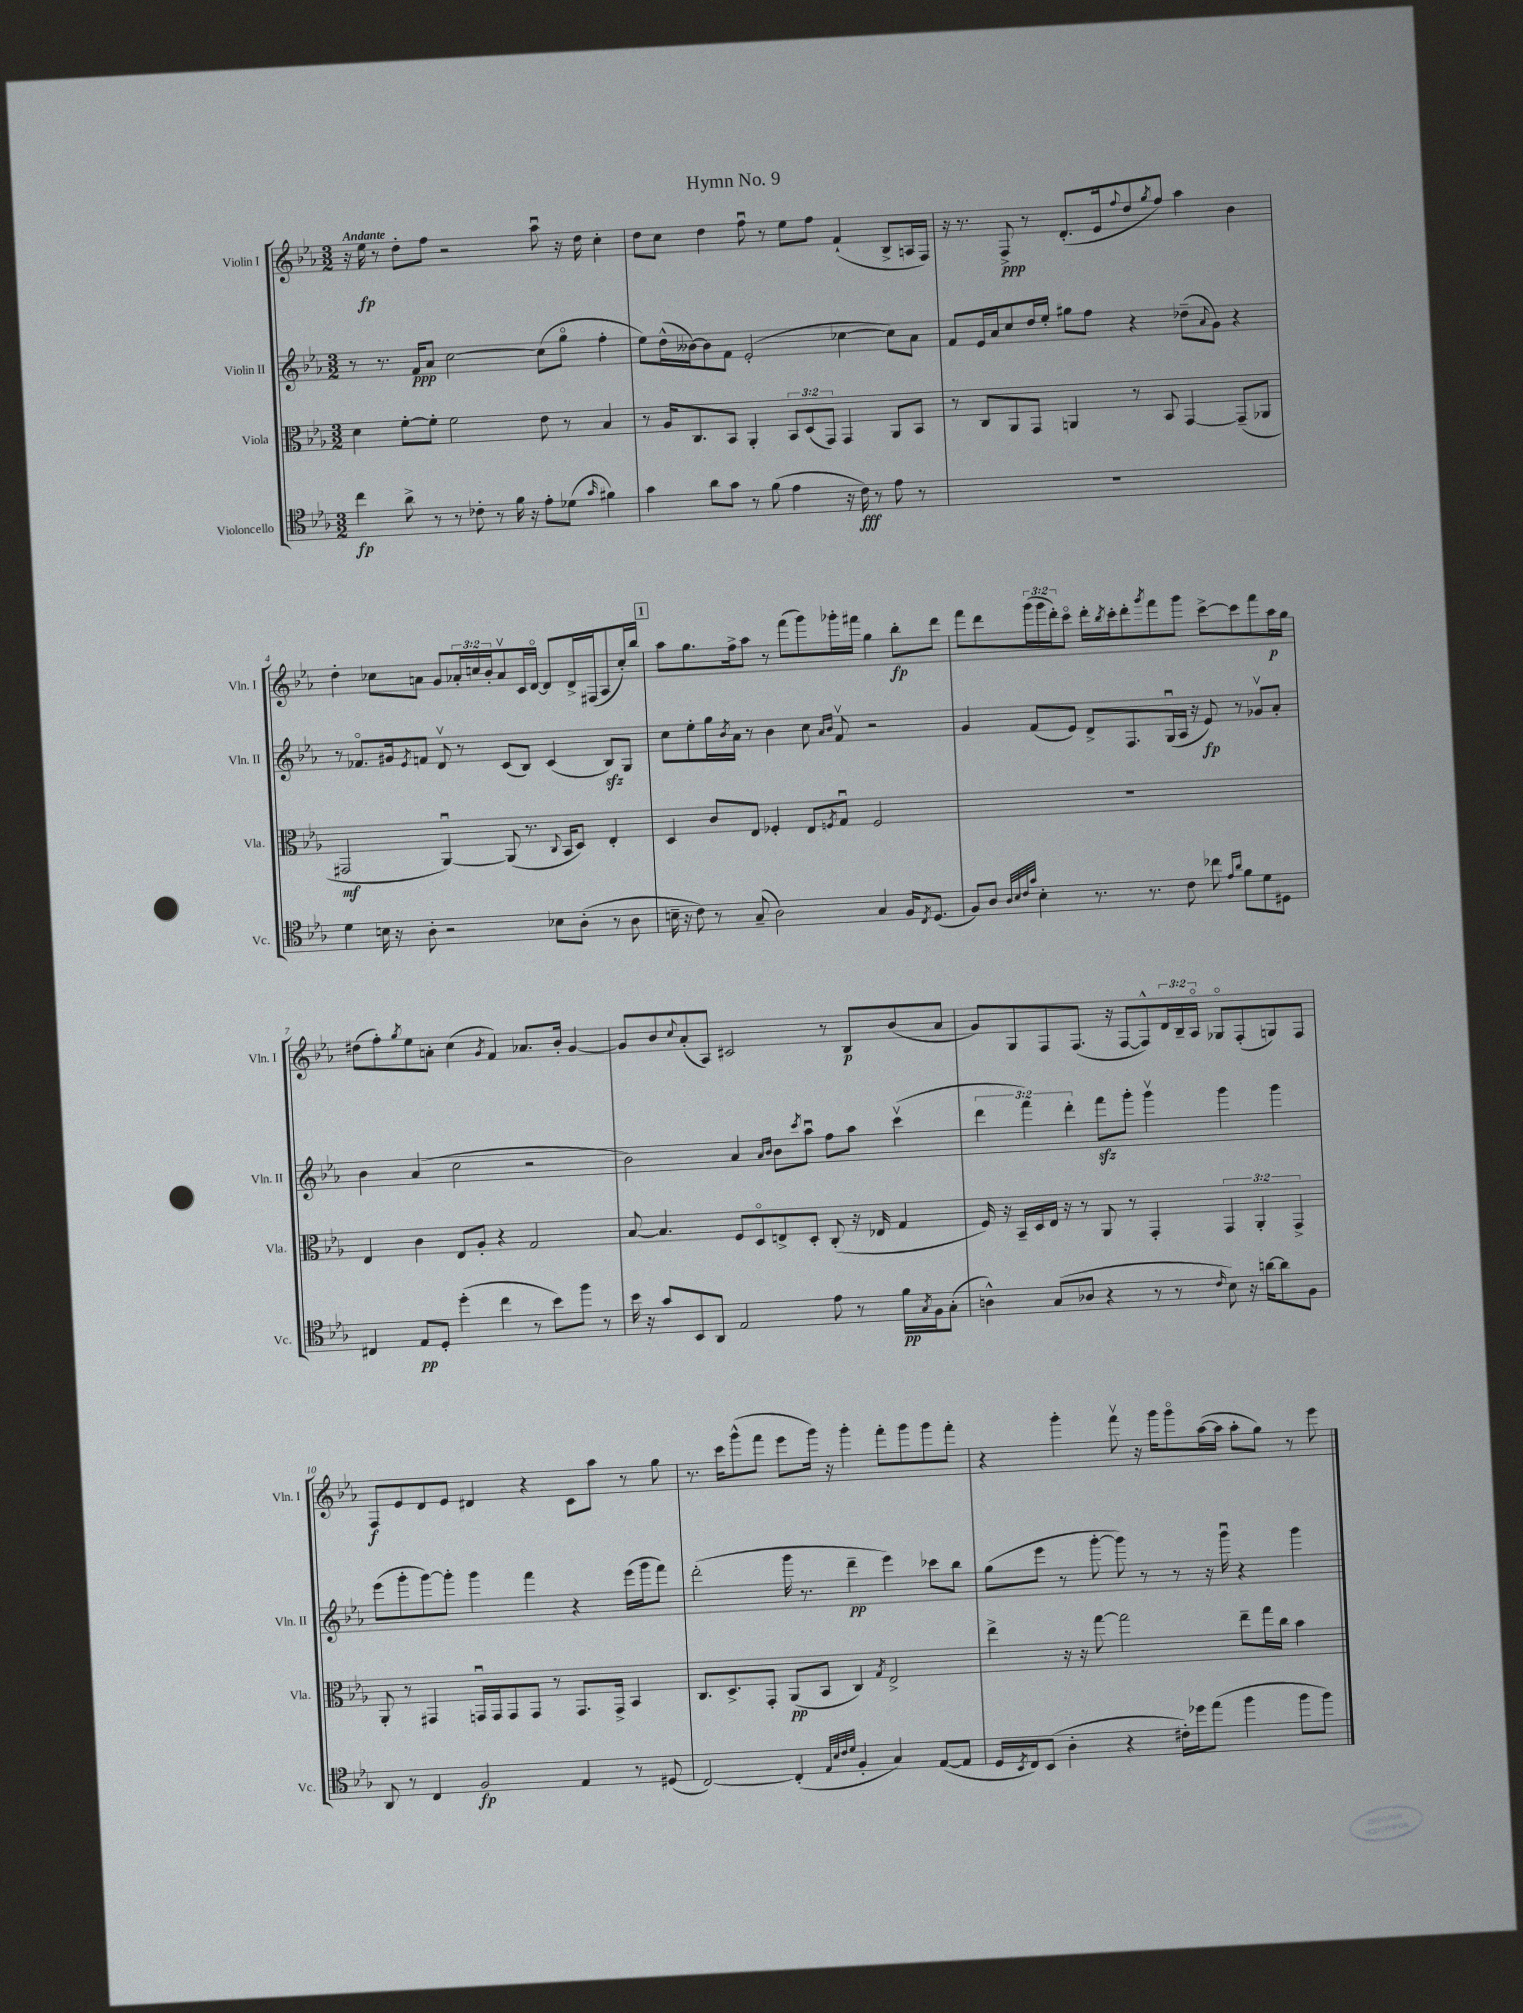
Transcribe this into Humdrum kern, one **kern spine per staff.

**kern	**dynam	**kern	**dynam	**kern	**dynam	**kern	**dynam
*part4	*part4	*part3	*part3	*part2	*part2	*part1	*part1
*staff4	*staff4	*staff3	*staff3	*staff2	*staff2	*staff1	*staff1
*I"Violoncello	*	*I"Viola	*	*I"Violin II	*	*I"Violin I	*
*I'Vc.	*	*I'Vla.	*	*I'Vln. II	*	*I'Vln. I	*
*clefC4	*	*clefC3	*	*clefG2	*	*clefG2	*
*k[b-e-a-]	*	*k[b-e-a-]	*	*k[b-e-a-]	*	*k[b-e-a-]	*
*M3/2	*	*M3/2	*	*M3/2	*	*M3/2	*
=1	=1	=1	=1	=1	=1	=1	=1
!	!	!	!	!	!	!LO:TX:a:B:t=Andante	!
4cc\	fp	4d\	.	8r	.	16r	.
.	.	.	.	.	.	16ee-\	fp
.	.	.	.	8.r	.	8r	.
8a-^\	.	[8f'\L	.	.	.	8dd'\L	.
.	.	.	.	16f/KL	ppp	.	.
8r	.	8f'\J]	.	8a-/J	.	8ff\J	.
8r	.	2f\	.	[2cc\	.	2r	.
8c-X'\	.	.	.	.	.	.	.
8r	.	.	.	.	.	.	.
16f\	.	.	.	.	.	.	.
16r	.	.	.	.	.	.	.
8e-'\L	.	8e-\	.	(8cc\L]	.	8aa-u\	.
(8d-X\J	.	8r	.	8gg\J	.	16r	.
.	.	.	.	.	.	16dd\	.
16qqg/	.	.	.	.	.	.	.
4f#X\)	.	4B-/	.	4ff'\	.	4cc'\	.
=2	=2	=2	=2	=2	=2	=2	=2
4g\	.	8r	.	8ee-\L)	.	8dd\L	.
.	.	16A-/KL	.	(16dd^^\L	.	8cc\J	.
.	.	8.C/	.	[16b--X\J)	.	.	.
8a-\L	.	.	.	8b--\]	.	4dd\	.
8g\J	.	8BB-/J	.	8f\J	.	.	.
8r	.	4AA-'/	.	(2e-'/	.	8ffu\	.
(8f\	.	.	.	.	.	8r	.
4e-\	.	12BB-/L	.	.	.	8ee-\L	.
.	.	(12D/	.	.	.	.	.
.	.	.	.	.	.	8ff\J	.
.	.	12GG/J)	.	.	.	.	.
16r	.	4GG/	.	[4cc-X\	.	(4f`/	.
16c\)	fff	.	.	.	.	.	.
8r	.	.	.	.	.	.	.
8e-\	.	8AA-/L	.	8cc-\L])	.	8B-^/L	.
8r	.	8BB-/J	.	8a-\J	.	16An/L	.
.	.	.	.	.	.	16F/JJ)	.
=3	=3	=3	=3	=3	=3	=3	=3
1.r	.	8r	.	8f/L	.	16r	.
.	.	.	.	.	.	8.r	.
.	.	8C/L	.	16e-/L	.	.	.
.	.	.	.	16a-/J	.	.	.
.	.	8AA-/	.	8cc/	.	8F^/	ppp
.	.	8GG/J	.	16dd/L	.	8r	.
.	.	.	.	16ee-'/JJ	.	.	.
.	.	4AAn/	.	8gg#X\L	.	(8.d'/L	.
.	.	.	.	8ff\J	.	.	.
.	.	.	.	.	.	16e-/k	.
.	.	.	.	.	.	8qqff/	.
.	.	8r	.	4r	.	8dd/	.
.	.	.	.	.	.	8qgg/	.
.	.	8BB-/	.	.	.	8ff/J)	.
.	.	[4GG/	.	(8dd-X~\L	.	4aa-\	.
.	.	.	.	8qqa-/	.	.	.
.	.	.	.	8g\J)	.	.	.
.	.	(8GG~/L]	.	4r	.	4b-\	.
.	.	8AA-X/J	.	.	.	.	.
!!LO:LB:g=z
=4	=4	=4	=4	=4	=4	=4	=4
4d\	.	2GG#X/	mf	8r	.	4dd'\	.
.	.	.	.	8.f-X/L	.	.	.
16Bn\	.	.	.	.	.	8cc-X\L	.
16r	.	.	.	16g#X/k	.	.	.
.	.	.	.	8qe-/	.	.	.
8A-'\	.	.	.	8fn/J	.	8an\J	.
2r	.	[4AA-u/)	.	8dv/	.	8g/L	.
.	.	.	.	8r	.	24a-X'/L	.
.	.	.	.	.	.	24ccn/	.
.	.	.	.	.	.	24b-'/J	.
.	.	(8AA-/]	.	(8c/L	.	8a-v/	.
.	.	8.r	.	8B-/J)	.	16c/L	.
.	.	.	.	.	.	[16d/JJ	.
8B-X\L	.	.	.	(4c/	.	8d/L]	.
.	.	8qqC/	.	.	.	.	.
.	.	16BB-/KL	.	.	.	.	.
(8A-'\J	.	8D/J)	.	.	.	16d^/L	.
.	.	.	.	.	.	(16F#X/J	.
8r	.	4E-'/	.	8B-zz/L)	.	8A-/	.
8A-\	.	.	.	8G/J	.	16cc'/L)	.
.	.	.	.	.	.	16bb-/JJ	.
!!LO:REH:place=s1:t=1
=5	=5	=5	=5	=5	=5	=5	=5
16Bn~\	.	4D/	.	8cc\L	.	8aa-\L	.
16r	.	.	.	.	.	.	.
8c\)	.	.	.	8ee-'\	.	8.gg\	.
8r	.	8c/L	.	16gg\L	.	.	.
.	.	.	.	8qb-/	.	.	.
.	.	.	.	16a-\JJ	.	16ff^\k	.
(8G~/	.	8E-/J	.	8r	.	8aa-\J	.
2A-\)	.	4F-X'/	.	4b-\	.	8r	.
.	.	.	.	.	.	(8fff\L	.
.	.	8E-/L	.	8cc\	.	8ggg\)	.
.	.	.	.	16qqa-/LL	.	.	.
.	.	8qFn/	.	16qqb-/JJ	.	.	.
.	.	8Gu/J	.	8fv/	.	16ggg-X'\L	.
.	.	.	.	.	.	16fff#X\JJ	.
4G/	.	2F/	.	2r	.	4gg\	.
16F/KL	.	.	.	.	.	8bb-'\L	fp
8qC/	.	.	.	.	.	.	.
(8.D/J	.	.	.	.	.	.	.
.	.	.	.	.	.	8ddd\J	.
=6	=6	=6	=6	=6	=6	=6	=6
8F/L)	.	1.r	.	4g/	.	8fff\L	.
8A-/J	.	.	.	.	.	8ddd\	.
32qqA-/LLL	.	.	.	.	.	.	.
32qqB-/	.	.	.	.	.	.	.
32qqc/	.	.	.	.	.	.	.
32qqg/JJJ	.	.	.	.	.	.	.
4B-'\	.	.	.	(8f/L	.	(24ggg\L	.
.	.	.	.	.	.	24ggg\	.
.	.	.	.	.	.	24ddd'\J)	.
.	.	.	.	8e-/J)	.	8ccc\J	.
8.r	.	.	.	8d^/L	.	16ddd'\LL	.
.	.	.	.	.	.	8qbb-/	.
.	.	.	.	.	.	16ccc'\J	.
.	.	.	.	8.F/	.	8ddd'\	.
8.r	.	.	.	.	.	.	.
.	.	.	.	.	.	8qggg/	.
.	.	.	.	.	.	8fff\	.
.	.	.	.	(16Gu/L	.	.	.
8c\	.	.	.	16A-/JJ	.	8ggg\J	.
.	.	.	.	16r	.	.	.
8cc-X\	.	.	.	8e-/)	fp	[8ccc^\L	.
16qqe-/LL	.	.	.	.	.	.	.
16qqa-/JJ	.	.	.	.	.	.	.
8f\L	.	.	.	8r	.	8ccc\]	.
8d\	.	.	.	8g-Xv/L	.	8fff\	.
8D#X\J	.	.	.	8a-'/J	.	16aa-\L	p
.	.	.	.	.	.	16gg\JJ	.
!!LO:LB:g=z
=7	=7	=7	=7	=7	=7	=7	=7
4C#X/	.	4E-/	.	4b-\	.	(8dd#X\L	.
.	.	.	.	.	.	8ff'\)	.
.	.	.	.	.	.	8qgg/	.
8E-/L	pp	4c\	.	(4a-/	.	8ee-\	.
8D'/J	.	.	.	.	.	8an'\J	.
(4dd'\	.	8E-/L	.	2cc\	.	(4cc\	.
.	.	8A-'/J	.	.	.	.	.
.	.	.	.	.	.	8qg/	.
4cc\	.	4r	.	.	.	4f/)	.
8r	.	2G/	.	2r	.	8.a-X/L	.
8b-\L)	.	.	.	.	.	.	.
.	.	.	.	.	.	16b-'/Jk	.
8ff\J	.	.	.	.	.	[4g/	.
8r	.	.	.	.	.	.	.
=8	=8	=8	=8	=8	=8	=8	=8
16b-\	.	[8B-/	.	2b-\)	.	8g/L]	.
16r	.	.	.	.	.	.	.
8g/L	.	4.B-/]	.	.	.	8b-/	.
.	.	.	.	.	.	8qqcc/	.
8BB-/	.	.	.	.	.	(8a-'/	.
8AA-/J	.	.	.	.	.	8A-/J)	.
2E-/	.	8F/L	.	4a-/	.	2c#X/	.
.	.	8D/	.	.	.	.	.
.	.	.	.	16qqa-/LL	.	.	.
.	.	.	.	16qqb-/JJ	.	.	.
.	.	8En^/	.	8b-\L	.	.	.
.	.	.	.	8qccc/	.	.	.
.	.	8D'/J	.	8aa-u\J	.	.	.
8e-\	.	(8C'/	.	8ff\L	.	8r	.
8r	.	16r	.	8aa-\J	.	8B-/L	p
.	.	16E-X/	.	.	.	.	.
16f\LL	pp	4G/	.	(4cccv\	.	(8b-/	.
8qG/	.	.	.	.	.	.	.
16F\J	.	.	.	.	.	.	.
(8G'\J	.	.	.	.	.	8a-/J	.
=9	=9	=9	=9	=9	=9	=9	=9
4An^^\)	.	16F/)	.	6ddd\	.	8g/L)	.
.	.	16r	.	.	.	.	.
.	.	16BB-~/LL	.	.	.	8G/	.
.	.	.	.	6fff\)	.	.	.
.	.	16D/	.	.	.	.	.
(8G/L	.	16E-/JJ	.	.	.	8F/	.
.	.	16r	.	.	.	.	.
.	.	.	.	6ddd'\	.	.	.
8A-X/J	.	8r	.	.	.	(8.F/J	.
4r	.	8AA-/	.	8fffzz\L	.	.	.
.	.	.	.	.	.	16r	.
.	.	8r	.	8ggg'\J	.	[8F/L	.
8r	.	4GG'/	.	4gggv\	.	8F^^/])	.
8r	.	.	.	.	.	24d/L	.
.	.	.	.	.	.	24B-~/	.
.	.	.	.	.	.	24A-/JJ	.
16qqc/	.	.	.	.	.	.	.
8B-\)	.	6GG/	.	4ggg\	.	8G-X/L	.
16r	.	.	.	.	.	(8F'/	.
.	.	6AA-'/	.	.	.	.	.
[16an\KL	.	.	.	.	.	.	.
8a\]	.	.	.	4ggg\	.	8Gn/)	.
.	.	6GG^/	.	.	.	.	.
8F\J	.	.	.	.	.	8F/J	.
!!LO:LB:g=z
=10	=10	=10	=10	=10	=10	=10	=10
8AA-/	.	8AA-'/	.	(8eee-\L	.	8F/L	f
8r	.	8r	.	8ggg'\	.	8e-/	.
4C/	.	4GG#X/	.	[8ggg\)	.	8d/	.
.	.	.	.	8ggg'\J]	.	8e-/J	.
2F/	fp	16GGnu/LL	.	4ggg\	.	4d#X/	.
.	.	16GG/J	.	.	.	.	.
.	.	8GG/	.	.	.	.	.
.	.	8GG/J	.	4fff\	.	4r	.
.	.	8r	.	.	.	.	.
4E-/	.	8.GG/L	.	4r	.	8c\L	.
.	.	.	.	.	.	8aa-\J	.
.	.	16GG^/Jk	.	.	.	.	.
8r	.	4BB-/	.	(16eee-\LL	.	8r	.
.	.	.	.	16ggg\J	.	.	.
(8D#X/	.	.	.	8fff\J)	.	8gg\	.
=11	=11	=11	=11	=11	=11	=11	=11
[2C/)	.	8.C/L	.	(2ddd'\	.	8.r	.
.	.	8.D^/	.	.	.	16ccc\KL	.
.	.	.	.	.	.	(8ggg^^\	.
.	.	8GG'/J	.	.	.	8fff\J	.
(4C'/]	.	(8AA-/L	pp	16ggg\	.	8eee-\L	.
.	.	.	.	8.r	.	.	.
.	.	8BB-/J	.	.	.	16ggg\Jk)	.
.	.	.	.	.	.	16r	.
32qqE-/LLL	.	.	.	.	.	.	.
32qqB-/	.	.	.	.	.	.	.
32qqc/	.	.	.	.	.	.	.
32qqd/JJJ	.	.	.	.	.	.	.
4F'/	.	4C/)	.	4ddd~\	pp	4ggg'\	.
.	.	8qG/	.	.	.	.	.
4G/)	.	2E-^/	.	4eee-\)	.	8fff'\L	.
.	.	.	.	.	.	8ggg\	.
([8E-/L	.	.	.	8ccc-X\L	.	8ggg\	.
8E-/J]	.	.	.	8bb-\J	.	8fff'\J	.
=12	=12	=12	=12	=12	=12	=12	=12
16D/LL	.	4ee-^\	.	(8gg\L	.	4r	.
8qBB-/	.	.	.	.	.	.	.
16C/J)	.	.	.	.	.	.	.
(8BB-/J	.	.	.	8eee-\J	.	.	.
4A-'\	.	16r	.	8r	.	4ggg'\	.
.	.	16r	.	.	.	.	.
.	.	[8gg\	.	[8ggg'\	.	.	.
4r	.	2gg\]	.	8ggg\])	.	8fffv\	.
.	.	.	.	8r	.	16r	.
.	.	.	.	.	.	16ggg\KL	.
16c#X'\LL)	.	.	.	8r	.	8ggg\	.
16dd-X\J	.	.	.	.	.	.	.
(8ee-\J	.	.	.	16r	.	([16aa-\L	.
.	.	.	.	16gggu\	.	16aa-\JJ]	.
4ff\	.	8ee-~\L	.	4r	.	8aa-'\L	.
.	.	16gg\L	.	.	.	8gg\J)	.
.	.	16cc\JJ	.	.	.	.	.
8ff\L	.	4b-\	.	4ggg\	.	8r	.
8ff\J)	.	.	.	.	.	8eee-\	.
==	==	==	==	==	==	==	==
*-	*-	*-	*-	*-	*-	*-	*-
